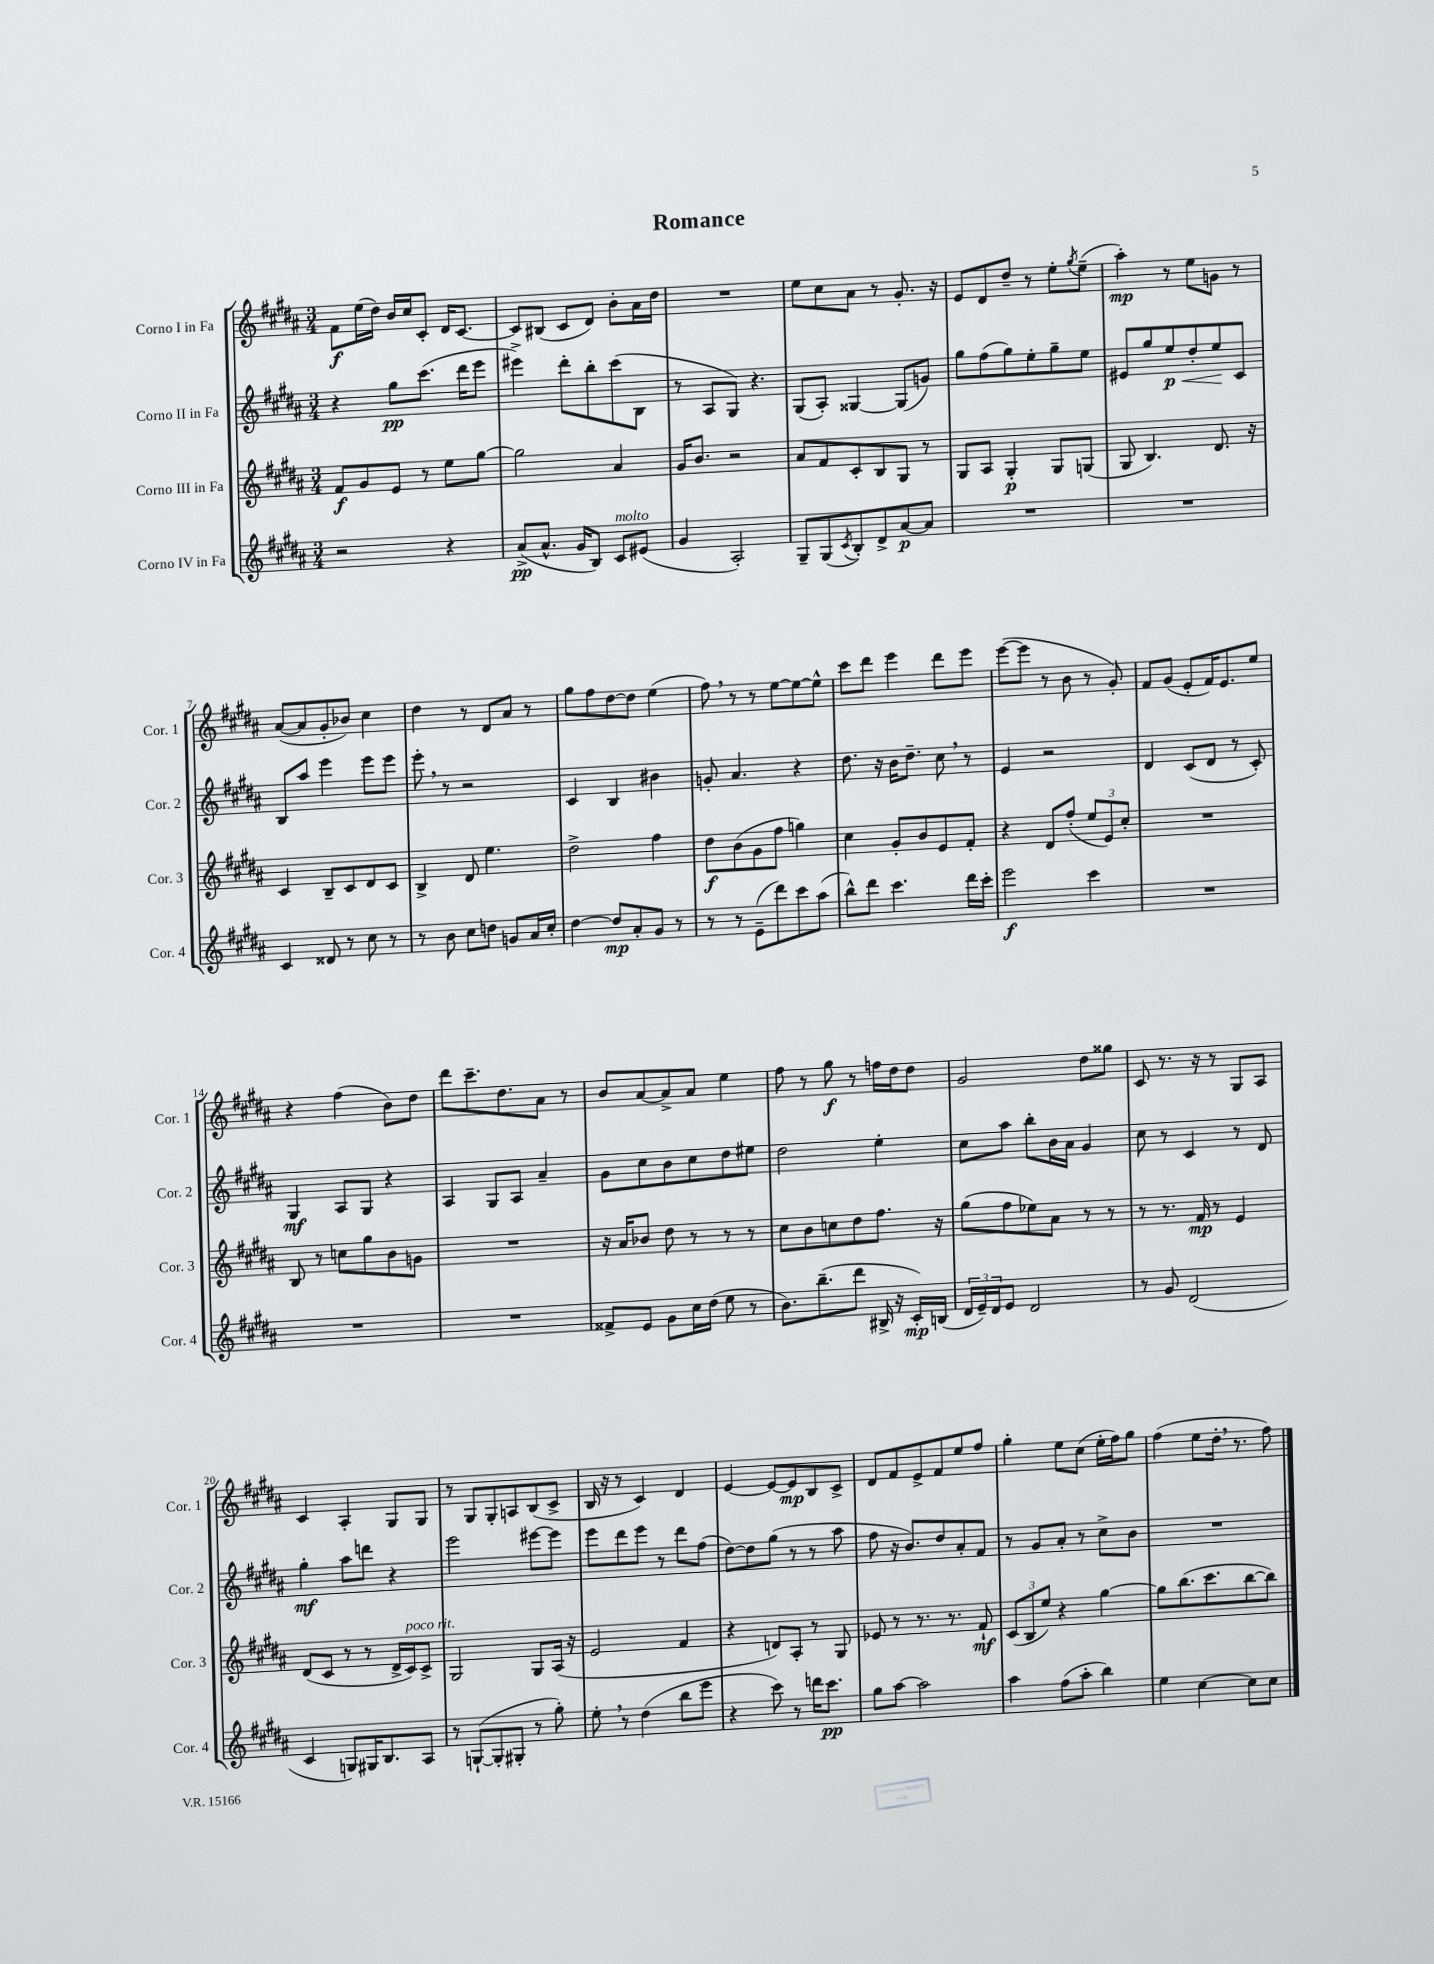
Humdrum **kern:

**kern	**dynam	**kern	**dynam	**kern	**dynam	**kern	**dynam
*part4	*part4	*part3	*part3	*part2	*part2	*part1	*part1
*staff4	*staff4	*staff3	*staff3	*staff2	*staff2	*staff1	*staff1
*I"Corno IV in Fa	*	*I"Corno III in Fa	*	*I"Corno II in Fa	*	*I"Corno I in Fa	*
*I'Cor. 4	*	*I'Cor. 3	*	*I'Cor. 2	*	*I'Cor. 1	*
*clefG2	*	*clefG2	*	*clefG2	*	*clefG2	*
*k[f#c#g#d#a#]	*	*k[f#c#g#d#a#]	*	*k[f#c#g#d#a#]	*	*k[f#c#g#d#a#]	*
*M3/4	*	*M3/4	*	*M3/4	*	*M3/4	*
=1	=1	=1	=1	=1	=1	=1	=1
2r	.	8f#/L	f	4r	.	8f#\L	f
.	.	8g#/	.	.	.	(16ee\L	.
.	.	.	.	.	.	16dd#\JJ)	.
.	.	8e/J	.	8gg#\L	pp	16b/LL	.
.	.	.	.	.	.	16cc#/J	.
.	.	8r	.	(8.ccc#\J	.	8c#'/J	.
4r	.	8ee\L	.	.	.	16d#/KL	.
.	.	.	.	16ddd#\KL	.	[8.c#/J	.
.	.	[8gg#\J	.	8eee\J	.	.	.
=2	=2	=2	=2	=2	=2	=2	=2
(8a#^/L	pp	2gg#\]	.	4eee#X^\)	.	8c#/L]	.
8.a#^^/J	.	.	.	.	.	(8B#X/J	.
.	.	.	.	8ddd#'\L	.	8c#/L	.
16g#/KL	.	.	.	.	.	.	.
8B/J)	.	.	.	8bb'\	.	8d#/J)	.
!LO:TX:a:i:t=molto	!	!	!	!	!	!	!
8c#/L	.	4a#/	.	(8ccc#\	.	8b'\L	.
(8e#X/J	.	.	.	8B\J	.	16a#\L	.
.	.	.	.	.	.	16dd#\JJ	.
=3	=3	=3	=3	=3	=3	=3	=3
4g#/	.	16g#/KL	.	8r	.	2.r	.
.	.	8.b/J	.	.	.	.	.
.	.	.	.	8A#/L	.	.	.
2A#'/)	.	2r	.	8G#/J)	.	.	.
.	.	.	.	4.r	.	.	.
=4	=4	=4	=4	=4	=4	=4	=4
8G#~/L	.	8a#/L	.	(8G#/L	.	8ee\L	.
(8G#/	.	8f#/	.	8A#'/J)	.	8cc#\	.
8qc#/	.	.	.	.	.	.	.
8B'/)	.	8c#'/	.	[4G##X/	.	8a#\J	.
8d#^/	.	8B/	.	.	.	8r	.
[8a#/	p	8G#/J	.	(8G##/L]	.	8.g#'/	.
8a#/J]	.	8r	.	8gn/J)	.	.	.
.	.	.	.	.	.	16r	.
=5	=5	=5	=5	=5	=5	=5	=5
2.r	.	8G#/L	.	8gg#\L	.	8e/L	.
.	.	8A#/J	.	(8ff#\	.	8d#/	.
.	.	4G#'/	p	8gg#\)	.	8dd#~/J	.
.	.	.	.	8ee'\	.	8r	.
.	.	8G#/L	.	8gg#~\	.	8ee'\L	.
.	.	.	.	.	.	8qgg#/	.
.	.	(8Gn/J	.	8ee\J	.	(8ee~\J	.
=6	=6	=6	=6	=6	=6	=6	=6
2.r	.	8G#/	.	8e#X/L	.	4aa#'\)	mp
.	.	4.B/)	.	8gg#/	.	.	.
!	!	!	!	!	!LO:HP:b	!	!
.	.	.	.	8ee/	< p	8r	.
.	.	.	.	8dd#'/	.	8ee\L	.
.	.	8.d#/	.	8ee/	.	8gn\J	.
.	.	.	.	8c#/J	[	8r	.
.	.	16r	.	.	.	.	.
!!LO:LB:g=z
=7	=7	=7	=7	=7	=7	=7	=7
4c#/	.	4c#/	.	8B/L	.	([8a#/L	.
.	.	.	.	8aa#/J	.	8a#/]	.
8d##X/	.	8B~/L	.	4eee\	.	8g#'/	.
8r	.	8c#/	.	.	.	8b-X/J)	.
8cc#\	.	8d#/	.	8eee\L	.	4cc#\	.
8r	.	8c#/J	.	8eee\J	.	.	.
=8	=8	=8	=8	=8	=8	=8	=8
8r	.	4B^/	.	8eee',\	.	4dd#\	.
8b\	.	.	.	8r	.	.	.
8cc#\L	.	8d#/	.	2r	.	8r	.
8ddn\J	.	4.ee\	.	.	.	8d#/L	.
8gn/L	.	.	.	.	.	8a#/J	.
16a#/L	.	.	.	.	.	8r	.
16cc#'/JJ	.	.	.	.	.	.	.
=9	=9	=9	=9	=9	=9	=9	=9
[4dd#\	.	2dd#^\	.	4c#/	.	8gg#\L	.
.	.	.	.	.	.	8ff#\	.
8dd#/L]	mp	.	.	4B/	.	[8dd#\	.
8a#'/	.	.	.	.	.	8dd#\J]	.
8g#/J	.	4ff#\	.	4b#X\	.	(4ee\	.
8r	.	.	.	.	.	.	.
=10	=10	=10	=10	=10	=10	=10	=10
8r	.	8dd#\L	f	8gn'/	.	8ff#,\)	.
8r	.	(8b\	.	4.a#/	.	8r	.
(8e~\L	.	8g#\	.	.	.	8r	.
8ddd#\)	.	8ff#\J	.	.	.	[8ee\L	.
8ccc#\	.	4ggn\)	.	4r	.	8ee\_	.
(8aa#\J	.	.	.	.	.	8ee^^\J]	.
=11	=11	=11	=11	=11	=11	=11	=11
8bb^^\L)	.	4cc#\	.	8.dd#\	.	8ccc#\L	.
8ddd#\J	.	.	.	.	.	8ddd#\J	.
.	.	.	.	16r	.	.	.
4.ccc#\	.	8g#'/L	.	16b\KL	.	4eee\	.
.	.	.	.	8.dd#~\J	.	.	.
.	.	8b/	.	.	.	.	.
.	.	8e/	.	8cc#,\	.	8ddd#\L	.
16ddd#\LL	.	8f#'/J	.	8r	.	8eee\J	.
16ccc#'\JJ	.	.	.	.	.	.	.
=12	=12	=12	=12	=12	=12	=12	=12
2eee\	f	4r	.	4e/	.	([8eee\L	.
.	.	.	.	.	.	8eee\J]	.
.	.	8d#/L	.	2r	.	8r	.
.	.	(8ff#'/J	.	.	.	8b\	.
4ccc#\	.	12ee/L	.	.	.	8r	.
.	.	12e/)	.	.	.	.	.
.	.	.	.	.	.	8g#'/)	.
.	.	12cc#'/J	.	.	.	.	.
=13	=13	=13	=13	=13	=13	=13	=13
2.r	.	2.r	.	4d#/	.	8f#/L	.
.	.	.	.	.	.	(8g#/J	.
.	.	.	.	(8c#/L	.	8e'/L	.
.	.	.	.	8d#/J	.	16f#/K)	.
.	.	.	.	.	.	8.e/	.
.	.	.	.	8r	.	.	.
.	.	.	.	8c#'/)	.	8ee/J	.
!!LO:LB:g=z
=14	=14	=14	=14	=14	=14	=14	=14
2.r	.	8B/	.	4G#/	mf	4r	.
.	.	8r	.	.	.	.	.
.	.	8ccn\L	.	8A#/L	.	(4ff#\	.
.	.	8gg#\	.	8G#/J	.	.	.
.	.	8b\	.	4r	.	8b\L)	.
.	.	8gn\J	.	.	.	8dd#\J	.
=15	=15	=15	=15	=15	=15	=15	=15
2.r	.	2.r	.	4A#/	.	8ddd#\L	.
.	.	.	.	.	.	8.ccc#~\	.
.	.	.	.	8G#/L	.	.	.
.	.	.	.	.	.	8.dd#\	.
.	.	.	.	8A#/J	.	.	.
.	.	.	.	4a#~/	.	8a#\J	.
.	.	.	.	.	.	8r	.
=16	=16	=16	=16	=16	=16	=16	=16
8f##X^/L	.	16r	.	8g#\L	.	8b/L	.
.	.	16a#/KL	.	.	.	.	.
8e/J	.	8b-X/J	.	8cc#\	.	[8a#/	.
8g#\L	.	8dd#\	.	8b\	.	8a#^/]	.
16cc#\L	.	8r	.	8cc#\	.	8a#/J	.
(16dd#\JJ	.	.	.	.	.	.	.
8ee\	.	8r	.	8dd#\	.	4ee\	.
8r	.	8r	.	8ee#X\J	.	.	.
=17	=17	=17	=17	=17	=17	=17	=17
8.b\L)	.	8cc#\L	.	2dd#\	.	8ff#\	.
.	.	8b\	.	.	.	8r	.
(8.bb~\	.	.	.	.	.	.	.
.	.	8ccn\	.	.	.	8gg#\	f
8ddd#\J	.	8dd#\	.	.	.	8r	.
16B#X^/	.	8.ff#\J	.	4ee'\	.	16ffn\LL	.
16r	.	.	.	.	.	16dd#\J	.
16c#'/LL)	mp	.	.	.	.	8dd#\J	.
(16Bn/JJ	.	16r	.	.	.	.	.
=18	=18	=18	=18	=18	=18	=18	=18
24d#/LL	.	(8gg#\L	.	8cc#\L	.	2g#/	.
24e~/)	.	.	.	.	.	.	.
24d#/J	.	.	.	.	.	.	.
8e/J	.	8ff#\	.	8aa#\J	.	.	.
2d#/	.	8ee-X\)	.	8bb'\L	.	.	.
.	.	8a#\J	.	16b\L	.	.	.
.	.	.	.	16a#\JJ	.	.	.
.	.	8r	.	4g#/	.	8dd#\L	.
.	.	8r	.	.	.	8gg##X\J	.
=19	=19	=19	=19	=19	=19	=19	=19
8r	.	8r	.	8cc#\	.	8c#/	.
8g#/	.	8.r	.	8r	.	8.r	.
(2d#/	.	.	.	4c#/	.	.	.
.	.	16f#/	mp	.	.	16r	.
.	.	8r	.	.	.	8r	.
.	.	4e/	.	8r	.	8G#/L	.
.	.	.	.	8d#/	.	8A#/J	.
!!LO:LB:g=z
=20	=20	=20	=20	=20	=20	=20	=20
4c#/	.	(8d#/L	.	4gg#'\	mf	4c#/	.
.	.	8c#/J	.	.	.	.	.
8Gn/L)	.	8r	.	8aa#\L	.	4A#'/	.
16G#X/K	.	8r	.	8dddn\J	.	.	.
8.B/	.	.	.	.	.	.	.
.	.	16d#^/LL	.	4r	.	8G#/L	.
!	!	!LO:TX:a:i:t=poco rit.	!	!	!	!	!
.	.	16c#/J)	.	.	.	.	.
8A#/J	.	8c#^/J	.	.	.	8G#/J	.
=21	=21	=21	=21	=21	=21	=21	=21
8r	.	2G#/	.	2eee\	.	8r	.
([8Gn`/L	.	.	.	.	.	8G#/L	.
8G'/]	.	.	.	.	.	8G#'/	.
8G#X'/J	.	.	.	.	.	8An/	.
8r	.	8G#/L	.	[8eee#X\L	.	(8B/	.
8gg#'\)	.	(16A#/Jk	.	8eee#\J]	.	8c#^/J	.
.	.	16r	.	.	.	.	.
=22	=22	=22	=22	=22	=22	=22	=22
8ee',\	.	2e/	.	8eee\L	.	16B/	.
.	.	.	.	.	.	16r	.
8r	.	.	.	8ddd#\	.	8r	.
(4dd#\	.	.	.	8eee\J	.	4c#/)	.
.	.	.	.	8r	.	.	.
8bb\L	.	4f#/	.	8ddd#\L	.	4d#/	.
8eee\J	.	.	.	(8ff#\J	.	.	.
=23	=23	=23	=23	=23	=23	=23	=23
4r	.	4r	.	[8dd#\L)	.	[4e/	.
.	.	.	.	8dd#\]	.	.	.
8ccc#\)	.	8dn/L)	.	(8gg#\J	.	8e/L_	.
8r	.	8A#'/J	.	8r	.	8e/]	mp
16dddn\KL	.	8r	.	8r	.	8B/	.
8.ccc#\J	pp	.	.	.	.	.	.
.	.	8G#/	.	8aa#\	.	8c#^/J	.
=24	=24	=24	=24	=24	=24	=24	=24
8gg#\L	.	8e-X/	.	8ff#\	.	8d#/L	.
[8aa#\J	.	8r	.	16r	.	8f#/	.
.	.	.	.	8.b/L)	.	.	.
2aa#\]	.	8.r	.	.	.	8e^/	.
.	.	.	.	8dd#/	.	8f#/	.
.	.	8.r	.	.	.	.	.
.	.	.	.	8a#'/	.	8ee/	.
.	.	8f#`/	mf	8f#/J	.	8ff#/J	.
=25	=25	=25	=25	=25	=25	=25	=25
4aa#\	.	(12c#/L	.	8r	.	4gg#'\	.
.	.	12B/	.	.	.	.	.
.	.	.	.	8g#/L	.	.	.
.	.	12ee/J)	.	.	.	.	.
(8ff#\L	.	4r	.	8a#'/J	.	8ee\L	.
8aa#'\J	.	.	.	8r	.	(8cc#\J	.
4bb\)	.	[4gg#\	.	8cc#^\L	.	16ee'\LL	.
.	.	.	.	.	.	16ff#\J)	.
.	.	.	.	8b\J	.	8gg#\J	.
=26	=26	=26	=26	=26	=26	=26	=26
4ee\	.	8gg#\L]	.	2.r	.	(4ff#\	.
.	.	(8.bb\	.	.	.	.	.
[4cc#\	.	.	.	.	.	8ee\L	.
.	.	8.ccc#\	.	.	.	.	.
.	.	.	.	.	.	16dd#',\Jk	.
.	.	.	.	.	.	8.r	.
8cc#\L]	.	[8bb\	.	.	.	.	.
8cc#\J	.	8bb\J])	.	.	.	8ff#\)	.
==	==	==	==	==	==	==	==
*-	*-	*-	*-	*-	*-	*-	*-
